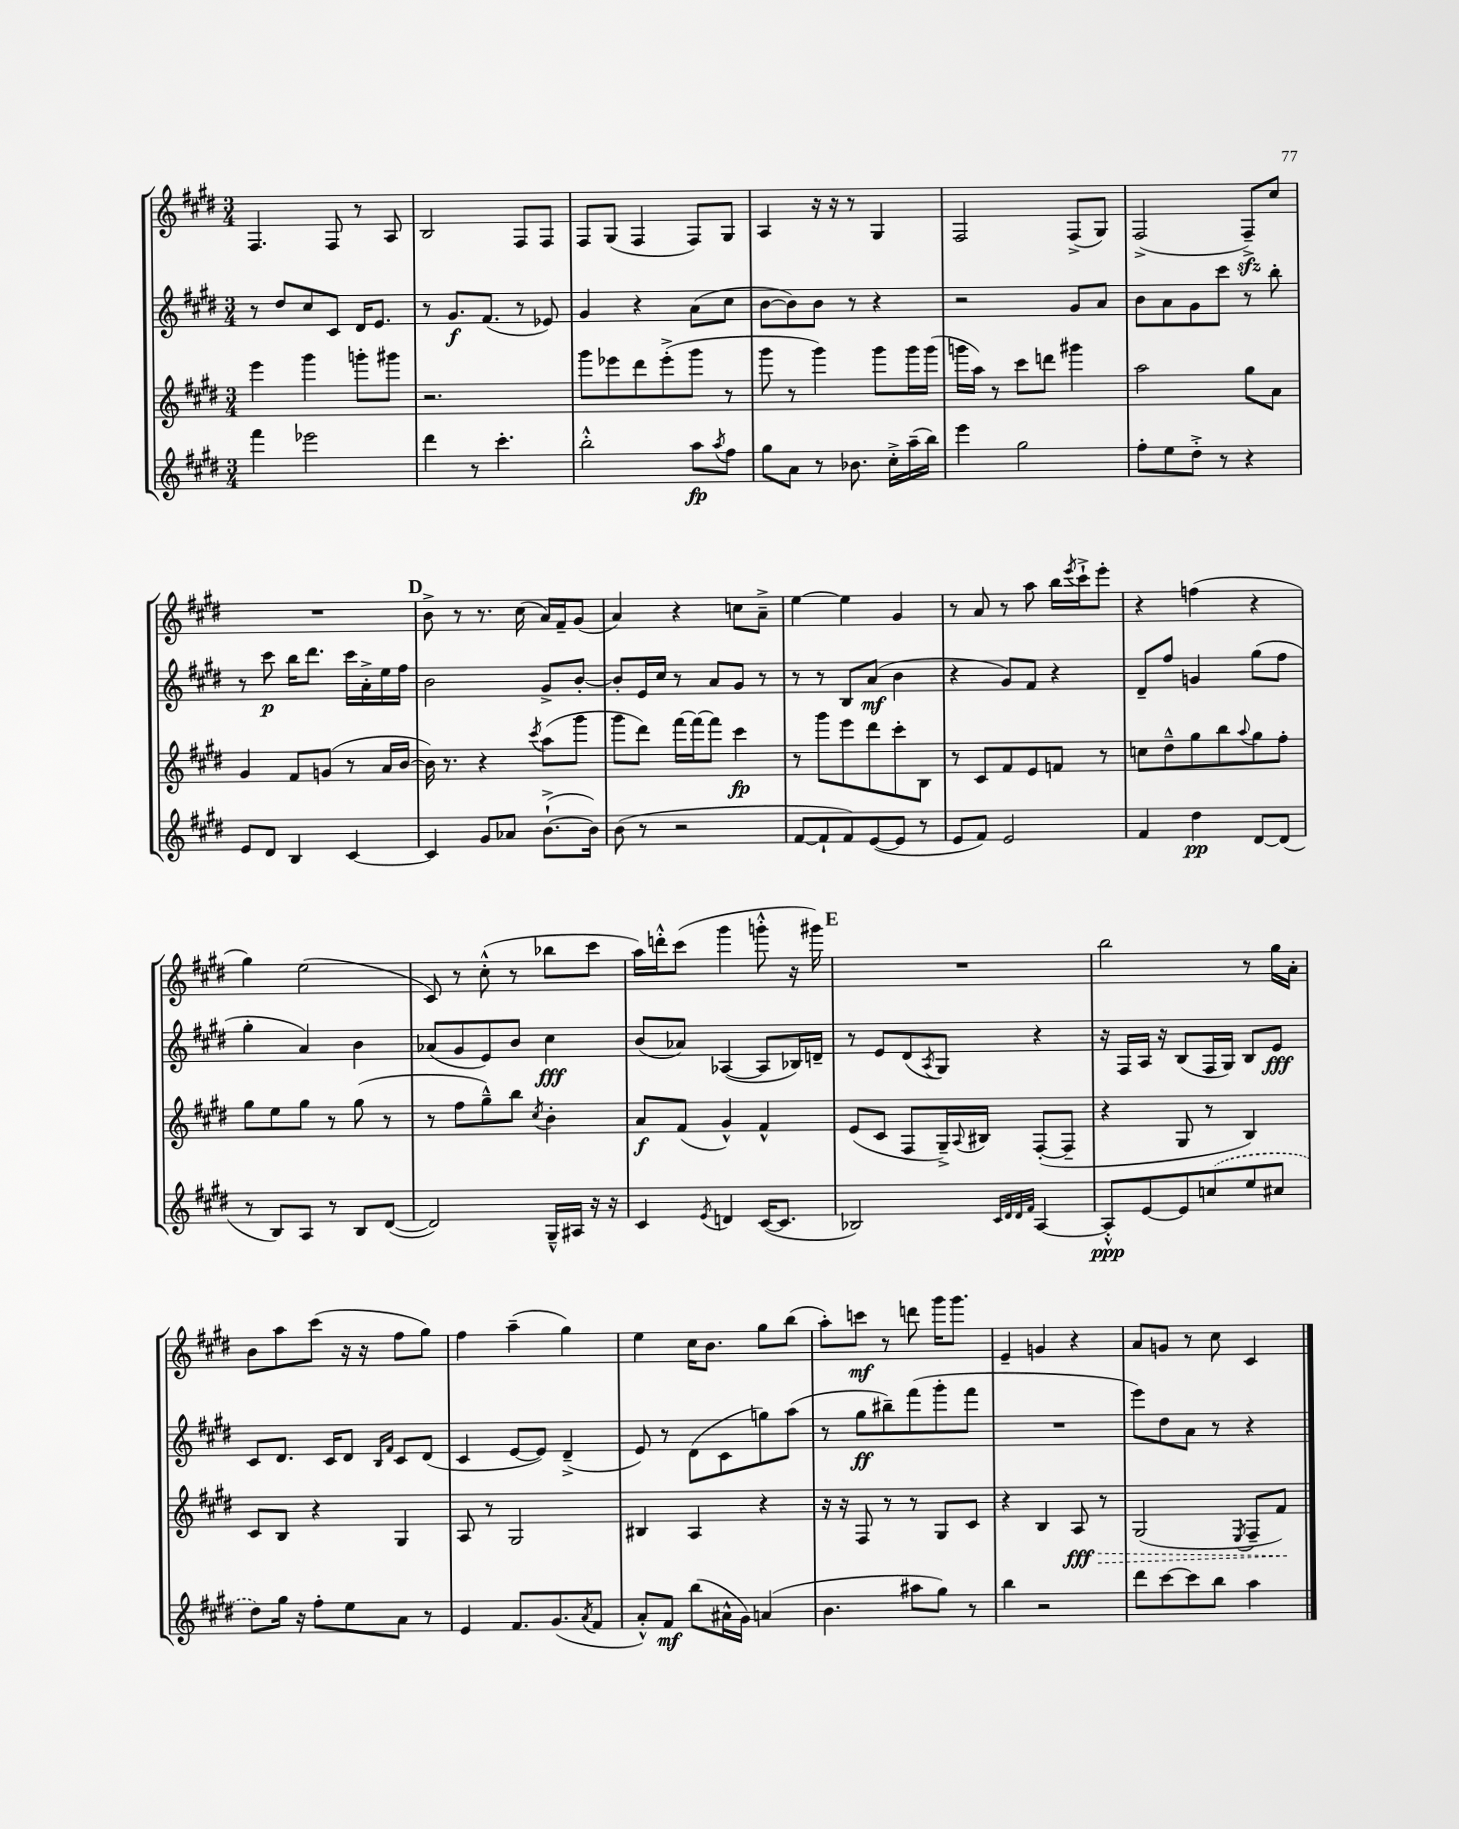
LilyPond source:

<<
\new StaffGroup <<
\new Staff = "s0" {
    \clef treble \key e \major \numericTimeSignature \time 3/4
    fis4. fis8 r8 a8 |
    b2 fis8 fis8 |
    fis8 gis8( fis4 fis8) gis8 |
    a4 r16 r16 r8 gis4 |
    fis2 fis8->( gis8) |
    fis2->( fis8--->\sfz) cis''8 |
    R2. |
    \mark \markup { \bold "D" } b'8-> r8 r8. cis''16( a'16) fis'16-- gis'8( |
    a'4) r4 c''8 a'8---> |
    e''4~ e''4 gis'4 |
    r8 a'8 r8 a''8 b''16 \acciaccatura { e'''8 } cis'''16-!-> e'''8-. |
    r4 f''4( r4 |
    gis''4) e''2( |
    cis'8) r8 cis''8-.-^( r8 bes''8 cis'''8 |
    a''16) d'''16-.-^ cis'''8( gis'''4 g'''8-.-^ r16 gis'''16) |
    \mark \markup { \bold "E" } R2. |
    b''2 r8 gis''16 a'16-. |
    b'8 a''8 cis'''8( r16 r16 fis''8 gis''8) |
    fis''4 a''4--( gis''4) |
    e''4 cis''16 b'8. gis''8 b''8( |
    a''8-.) c'''8\mf r8 d'''8 gis'''16 gis'''8. |
    e'4-- g'4 r4 |
    a'8 g'8 r8 cis''8 cis'4 \bar "|." |
}
\new Staff = "s1" {
    \clef treble \key e \major \numericTimeSignature \time 3/4
    r8 dis''8 cis''8 cis'8 dis'16 e'8. |
    r8 gis'8.\f fis'8.( r8 ees'8) |
    gis'4 r4 a'8( cis''8 |
    b'8~ b'8) b'8 r8 r4 |
    r2 gis'8 a'8 |
    b'8 a'8 gis'8 cis'''8 r8 b''8-. |
    r8 cis'''8\p b''16 dis'''8. cis'''16 a'16-.-> e''16 fis''16 |
    \mark \markup { \bold "D" } b'2 gis'8-> b'8~-. |
    b'8-. e'16 cis''16 r8 a'8 gis'8 r8 |
    r8 r8 b8 a'8\mf( b'4 |
    r4 gis'8) fis'8 r4 |
    dis'8-- fis''8 g'4 gis''8( fis''8 |
    gis''4-. a'4) b'4 |
    aes'8( gis'8 e'8) b'8 cis''4\fff |
    b'8( aes'8) aes4~( aes8 bes16) d'16-- |
    \mark \markup { \bold "E" } r8 e'8 dis'8( \acciaccatura { a8 } gis8) r4 |
    r16 fis16 a16 r16 b8( fis16 gis16) b8 e'8\fff |
    cis'8 dis'8. cis'16 dis'8 \grace { b16 fis'16 } cis'8 dis'8( |
    cis'4 e'8~ e'8) dis'4--->( |
    e'8) r8 dis'8( cis'8 g''8) a''8( |
    r8 gis''8\ff bis''8--) fis'''8( gis'''8-. fis'''8 |
    R2. |
    e'''8) dis''8 a'8 r8 r4 \bar "|." |
}
\new Staff = "s2" {
    \clef treble \key e \major \numericTimeSignature \time 3/4
    e'''4 gis'''4 g'''8-. gis'''8 |
    r2. |
    gis'''8 ees'''8 dis'''8 ees'''8-.->( gis'''8 r8 |
    gis'''8 r8 gis'''4) gis'''8 gis'''16 gis'''16( |
    g'''16 a''16) r8 cis'''8 d'''8 gis'''4 |
    a''2 gis''8 a'8 |
    gis'4 fis'8 g'8( r8 a'16 b'16~ |
    \mark \markup { \bold "D" } b'16) r8. r4 \acciaccatura { cis'''8 } a''8( gis'''8 |
    gis'''8 dis'''8) fis'''16~ fis'''16~ fis'''8 cis'''4\fp |
    r8 gis'''8 e'''8 dis'''8 cis'''8-. b8 |
    r8 cis'8 fis'8 e'8 f'8 r8 |
    c''8 dis''8---^ gis''8 b''8 \appoggiatura { a''8 } gis''8 fis''8-. |
    gis''8 e''8 gis''8 r8 gis''8( r8 |
    r8 fis''8 gis''8---^) b''8 \acciaccatura { cis''8 } b'4-. |
    a'8\f fis'8( gis'4-^) fis'4-^ |
    \mark \markup { \bold "E" } e'8( cis'8 fis8 gis16--->) \appoggiatura { a8 } bis16 fis8~-.( fis8-- |
    r4 gis8 r8 b4) |
    cis'8 b8 r4 gis4 |
    a8 r8 gis2 |
    bis4 a4 r4 |
    r16 r16 fis8 r8 r8 gis8 cis'8 |
    r4 b4 \once \override Hairpin.style = #'dashed-line a8\fff\> r8 |
    gis2( \acciaccatura { e8 } fis8-- fis'8\!) \bar "|." |
}
\new Staff = "s3" {
    \clef treble \key e \major \numericTimeSignature \time 3/4
    fis'''4 ees'''2 |
    dis'''4 r8 cis'''4.-. |
    b''2-.-^ a''8\fp \acciaccatura { a''8 } fis''8 |
    gis''8 a'8 r8 bes'8. cis''16-.-> a''16--( b''16) |
    e'''4 gis''2 |
    fis''8-. e''8 dis''8-.-> r8 r4 |
    e'8 dis'8 b4 cis'4~ |
    \mark \markup { \bold "D" } cis'4 gis'8 aes'8 b'8.~-!->( b'16) |
    b'8( r8 r2 |
    fis'8~ fis'8-! fis'8) e'8~( e'8 r8 |
    e'8 fis'8) e'2 |
    fis'4 dis''4\pp dis'8~ dis'8( |
    r8 b8) a8 r8 b8 dis'8~( |
    dis'2) gis16---^ ais16 r16 r16 |
    cis'4 \acciaccatura { e'8 } d'4 cis'16~( cis'8. |
    \mark \markup { \bold "E" } bes2) \grace { cis'32 dis'32 dis'32 fis'32 } a4~ |
    a8-.-^\ppp e'8~ e'8 \once \slurDashed c''8( e''8 cis''8 |
    dis''8) gis''16 r16 fis''8-. e''8 a'8 r8 |
    e'4 fis'8. gis'8.( \acciaccatura { a'8 } fis'8 |
    a'8-.-^) fis'8\mf b''8( ais'16-^ gis'16) a'4( |
    b'4. ais''8 gis''8) r8 |
    b''4 r2 |
    dis'''8 cis'''8~ cis'''8 b''8 a''4 \bar "|." |
}
>>
>>
\layout { \context { \Score \remove "Bar_number_engraver" } }
